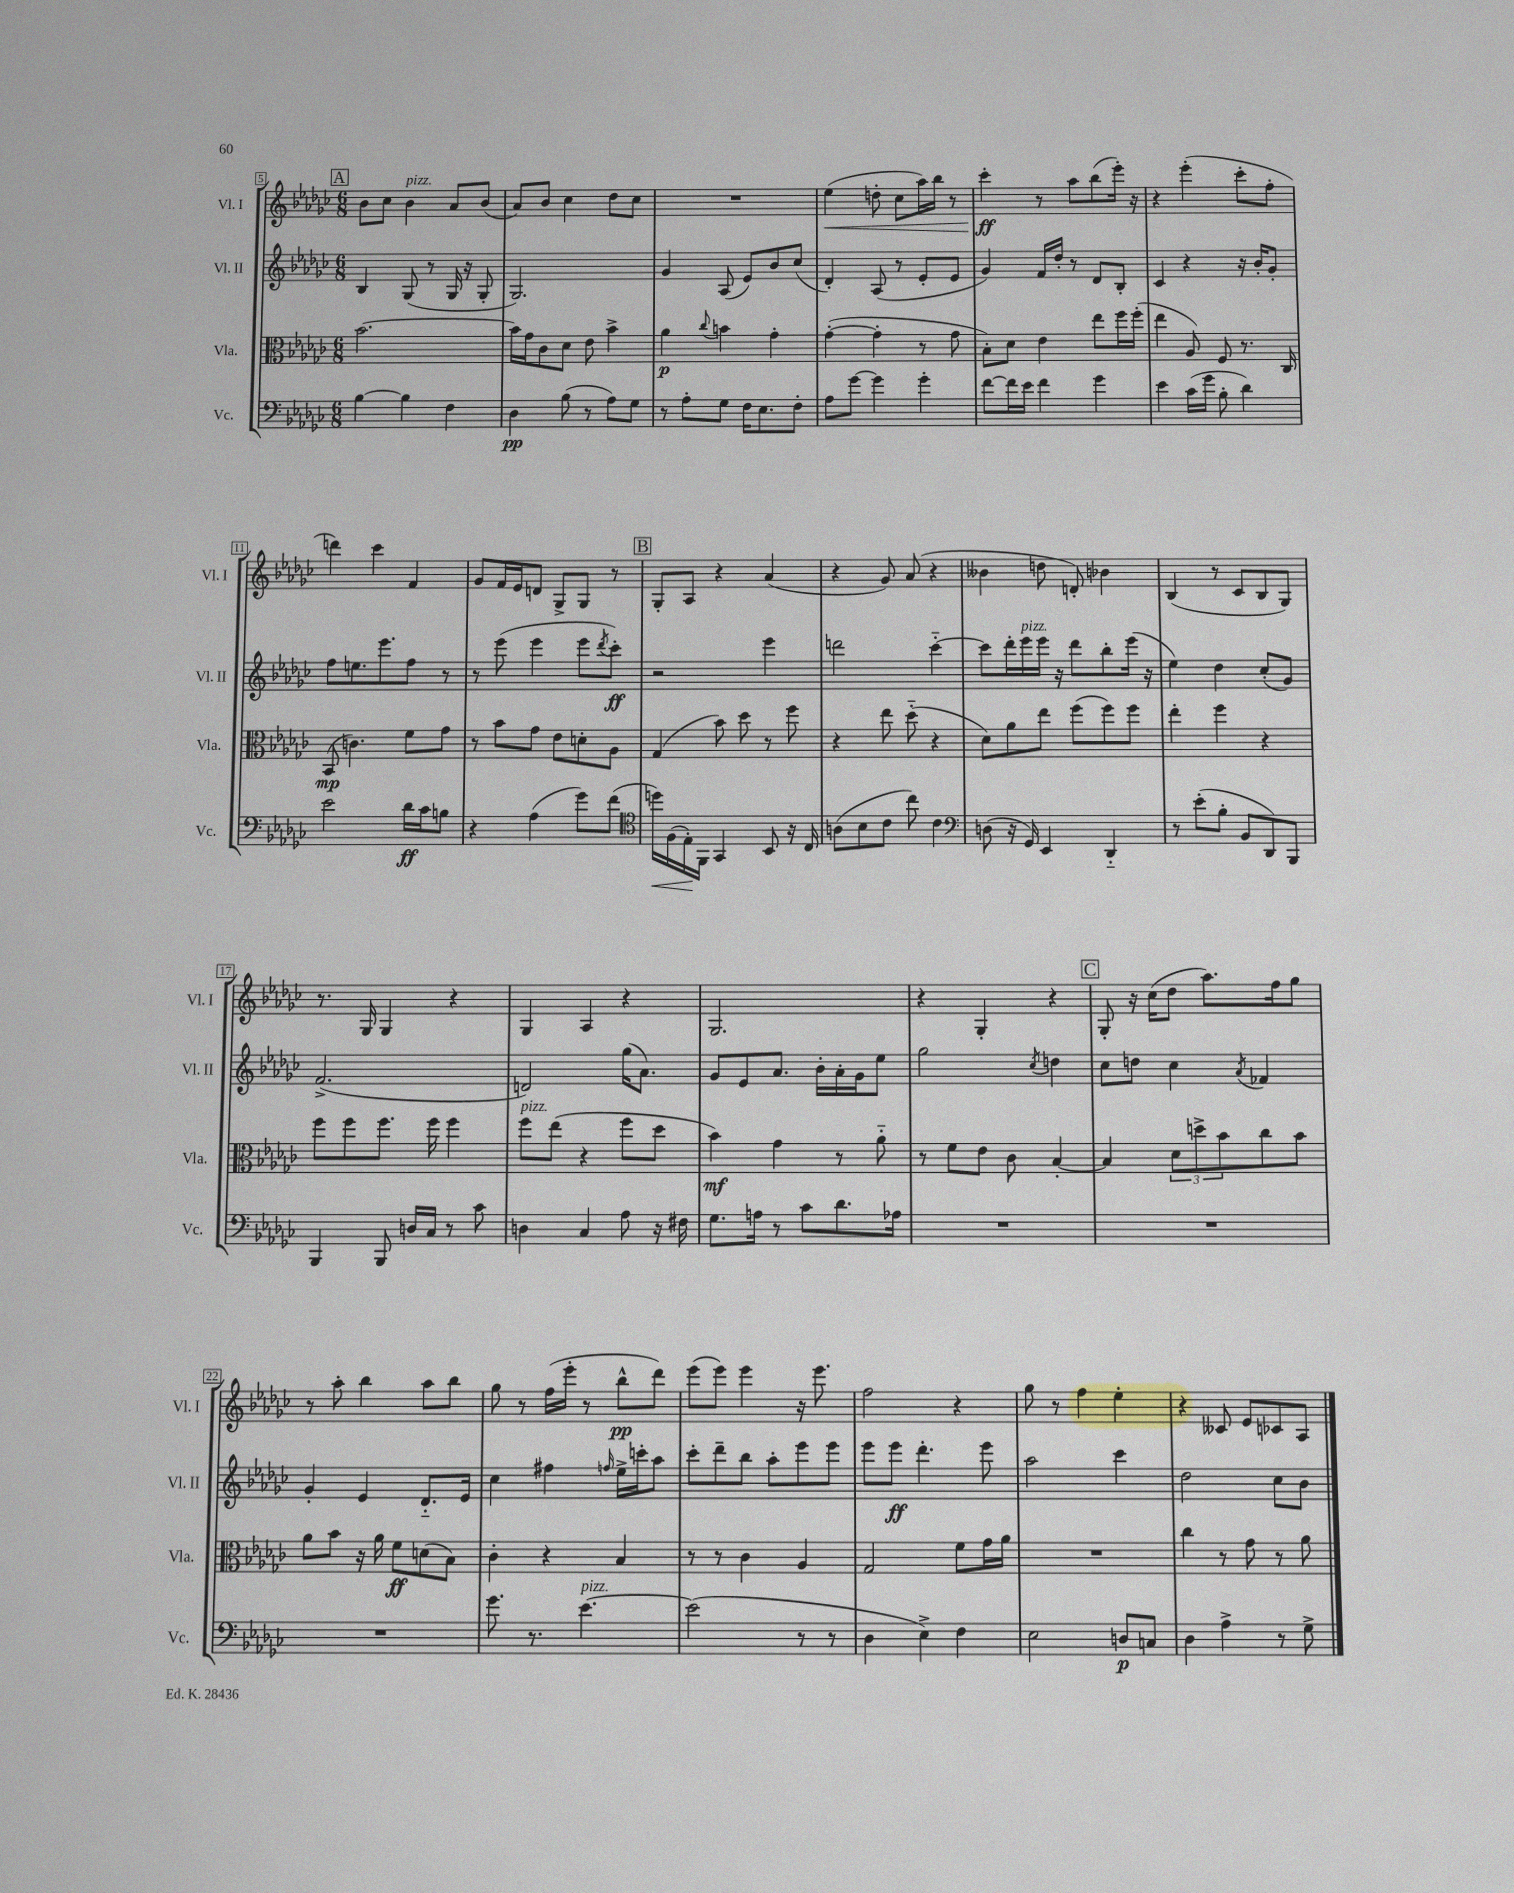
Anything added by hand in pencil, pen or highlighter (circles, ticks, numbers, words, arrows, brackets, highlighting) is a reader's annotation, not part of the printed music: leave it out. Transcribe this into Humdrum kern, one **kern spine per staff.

**kern	**kern	**kern	**kern
*staff4	*staff3	*staff2	*staff1
*clefF4	*clefC3	*clefG2	*clefG2
*k[b-e-a-d-g-c-]	*k[b-e-a-d-g-c-]	*k[b-e-a-d-g-c-]	*k[b-e-a-d-g-c-]
*M6/8	*M6/8	*M6/8	*M6/8
[4B-	[2.b-	4B-	8b-
.	.	.	8cc-
4B-]	.	(8G-	4b-
.	.	8r	.
4F	.	16G-	8a-
.	.	16r	.
.	.	8G-'	(8b-
=	=	=	=
4D-	16b-]	2.G-)	8a-)
.	16g-	.	.
.	8c-	.	8b-
(8B-	8d-	.	4cc-
8r	8e-	.	.
8A-)	4b-^	.	8dd-
8G-	.	.	8cc-
=	=	=	=
8r	4a-	4g-	2.r
8A-'	.	.	.
.	8qqcc-	.	.
8G-	4b	(8A-	.
16F	.	8e-)	.
8.E-	.	.	.
.	4g-'	8b-	.
8F'	.	(8cc-	.
=	=	=	=
8A-	([4g-'	4d-')	(4ee-
[8g-	.	.	.
4g-]	4g-']	(8A-	8dd'
.	.	8r	8cc-
4g-'	8r	8e-'	16aa-)
.	.	.	16bb-
.	8g-	8e-	8r
=	=	=	=
[8f	8B-')	4g-)	4ccc-'
16f]	8d-	.	.
16e-	.	.	.
4f	4e-	16f	8r
.	.	16dd-'	.
.	.	8r	8aa-
4g-	8ee-	8d-	(8bb-
.	16ff	8B-'	16eee-')
.	(16ff'	.	16r
=	=	=	=
4e-	4ee-	4c-	4r
(16c-	8A-)	4r	(4eee-'
16g-	.	.	.
8B-'	8F	.	.
4d-)	8.r	16r	8ccc-'
.	.	16b-'	.
.	.	8g-'	8ff'
.	16C-	.	.
=	=	=	=
2e-	(8BB-	8ff	4ddd)
.	4.c)	8.ee	.
.	.	.	4ccc-
.	.	8.eee-	.
16d-	8f	8ff	4f
16c-	.	.	.
8B	8g-	8r	.
=	=	=	=
4r	8r	8r	8g-
.	8b-	(8eee-	16f
.	.	.	16e-
(4A-	8g-	4eee-	8d
.	8e-	.	8G-^
8g-)	8d'	8eee-	8G-
.	.	8qddd-	.
(8f	8A-	8ccc-')	8r
=	=	=	=
*clefC4	*	*	*
16dd)	(4G-	2r	8G-'
(16F	.	.	.
16E-')	.	.	8A-
16FF	.	.	.
4GG-	8b-)	.	4r
.	8dd-	.	.
8BB-	8r	4eee-	(4a-
16r	8ff	.	.
16C-	.	.	.
=	=	=	=
(8A	4r	2ddd	4r
8B-	.	.	.
8c-	8ee-	.	8g-)
8cc-)	(8dd-'~	.	(8a-
4c-	4r	[4ccc-'~	4r
=	=	=	=
*clefF4	*	*	*
(8D	8d-)	8ccc-]	4b--
16r	8a-	16ddd-'	.
16GG-)	.	16eee-	.
4EE-	8ee-	16eee-	8dd
.	.	16r	.
.	(8ff	8ddd-	8d')
4DD-'~	8ff)	8bb-'	4b-
.	8ff	(16eee-	.
.	.	16r	.
=	=	=	=
8r	4ee-'	4ee-)	(4B-
(8e-'	.	.	.
8B-'	4ff	4dd-	8r
8BB-	.	.	8c-
8DD-)	4r	(8cc-'	8B-
8BBB-	.	8g-)	8G-)
=	=	=	=
4BBB-	8ff	(2.f^	8.r
.	8ff	.	.
.	.	.	16G-
8BBB-	8.ff	.	4G-
16D	.	.	.
16C-	16ff	.	.
8r	4ff	.	4r
8c-	.	.	.
=	=	=	=
4D	8ff	2d)	4G-
.	(8ee-	.	.
4C-	4r	.	4A-
8A-	8ff	(16gg-	4r
.	.	8.a-)	.
16r	8dd-	.	.
16F#	.	.	.
=	=	=	=
8.G-	4b-)	8g-	2.G-
.	.	8e-	.
16A	.	.	.
8r	4g-	8.a-	.
8c-	.	.	.
.	.	16b-'	.
8.d-	8r	16a-'	.
.	.	16g-	.
.	8a-'~	8ee-	.
16A-	.	.	.
=	=	=	=
2.r	8r	2gg-	4r
.	8f	.	.
.	8e-	.	4G-'
.	8c-	.	.
.	.	8qcc-	.
.	[4B-'	4dd	4r
=	=	=	=
2.r	4B-]	8cc-	8G-'
.	.	8dd	16r
.	.	.	(16cc-
.	12d-	4cc-	8dd-
.	12dd^	.	.
.	.	.	8.aa-)
.	12b-	.	.
.	.	8qa-	.
.	8cc-	4f-	.
.	.	.	16ff
.	8b-	.	8gg-
=	=	=	=
2.r	8a-	4g-'	8r
.	8b-	.	8aa-'
.	16r	4e-	4bb-
.	16a-	.	.
.	8f	.	.
.	(8d	8.d-'~	8aa-
.	8B-)	.	8bb-
.	.	16e-	.
=	=	=	=
8.g-	4c-'	4cc-	8gg-
.	.	.	8r
8.r	.	.	.
.	4r	4ff#	(16ff
.	.	.	16eee-'
[4.e-	.	.	8r
.	.	16qqff	.
.	4B-	16ee-^	8bb-^^
.	.	16ccc'	.
.	.	8aa-	8ddd-)
=	=	=	=
(2e-]	8r	8ccc-'	(8eee-
.	8r	8ddd-~	8eee-)
.	4c-	8bb-	4eee-
.	.	8aa-'	.
8r	4A-	8eee-	16r
.	.	.	8.eee-
8r	.	8eee-	.
=	=	=	=
4D-	2G-	8eee-	2ff
.	.	8eee-	.
4E-^)	.	4.ddd-'	.
4F	8f	.	4r
.	16g-	8eee-	.
.	16a-	.	.
=	=	=	=
2E-	2.r	2aa-	8gg-
.	.	.	8r
.	.	.	4ff
8D	.	4ccc-	4ee-'
8C	.	.	.
=	=	=	=
4D-	4cc-	2dd-	4r
4A-^	8r	.	8c--
.	8g-	.	8e-
8r	8r	8cc-	8c-
8G-^	8a-	8b-	8A-
==	==	==	==
*-	*-	*-	*-
